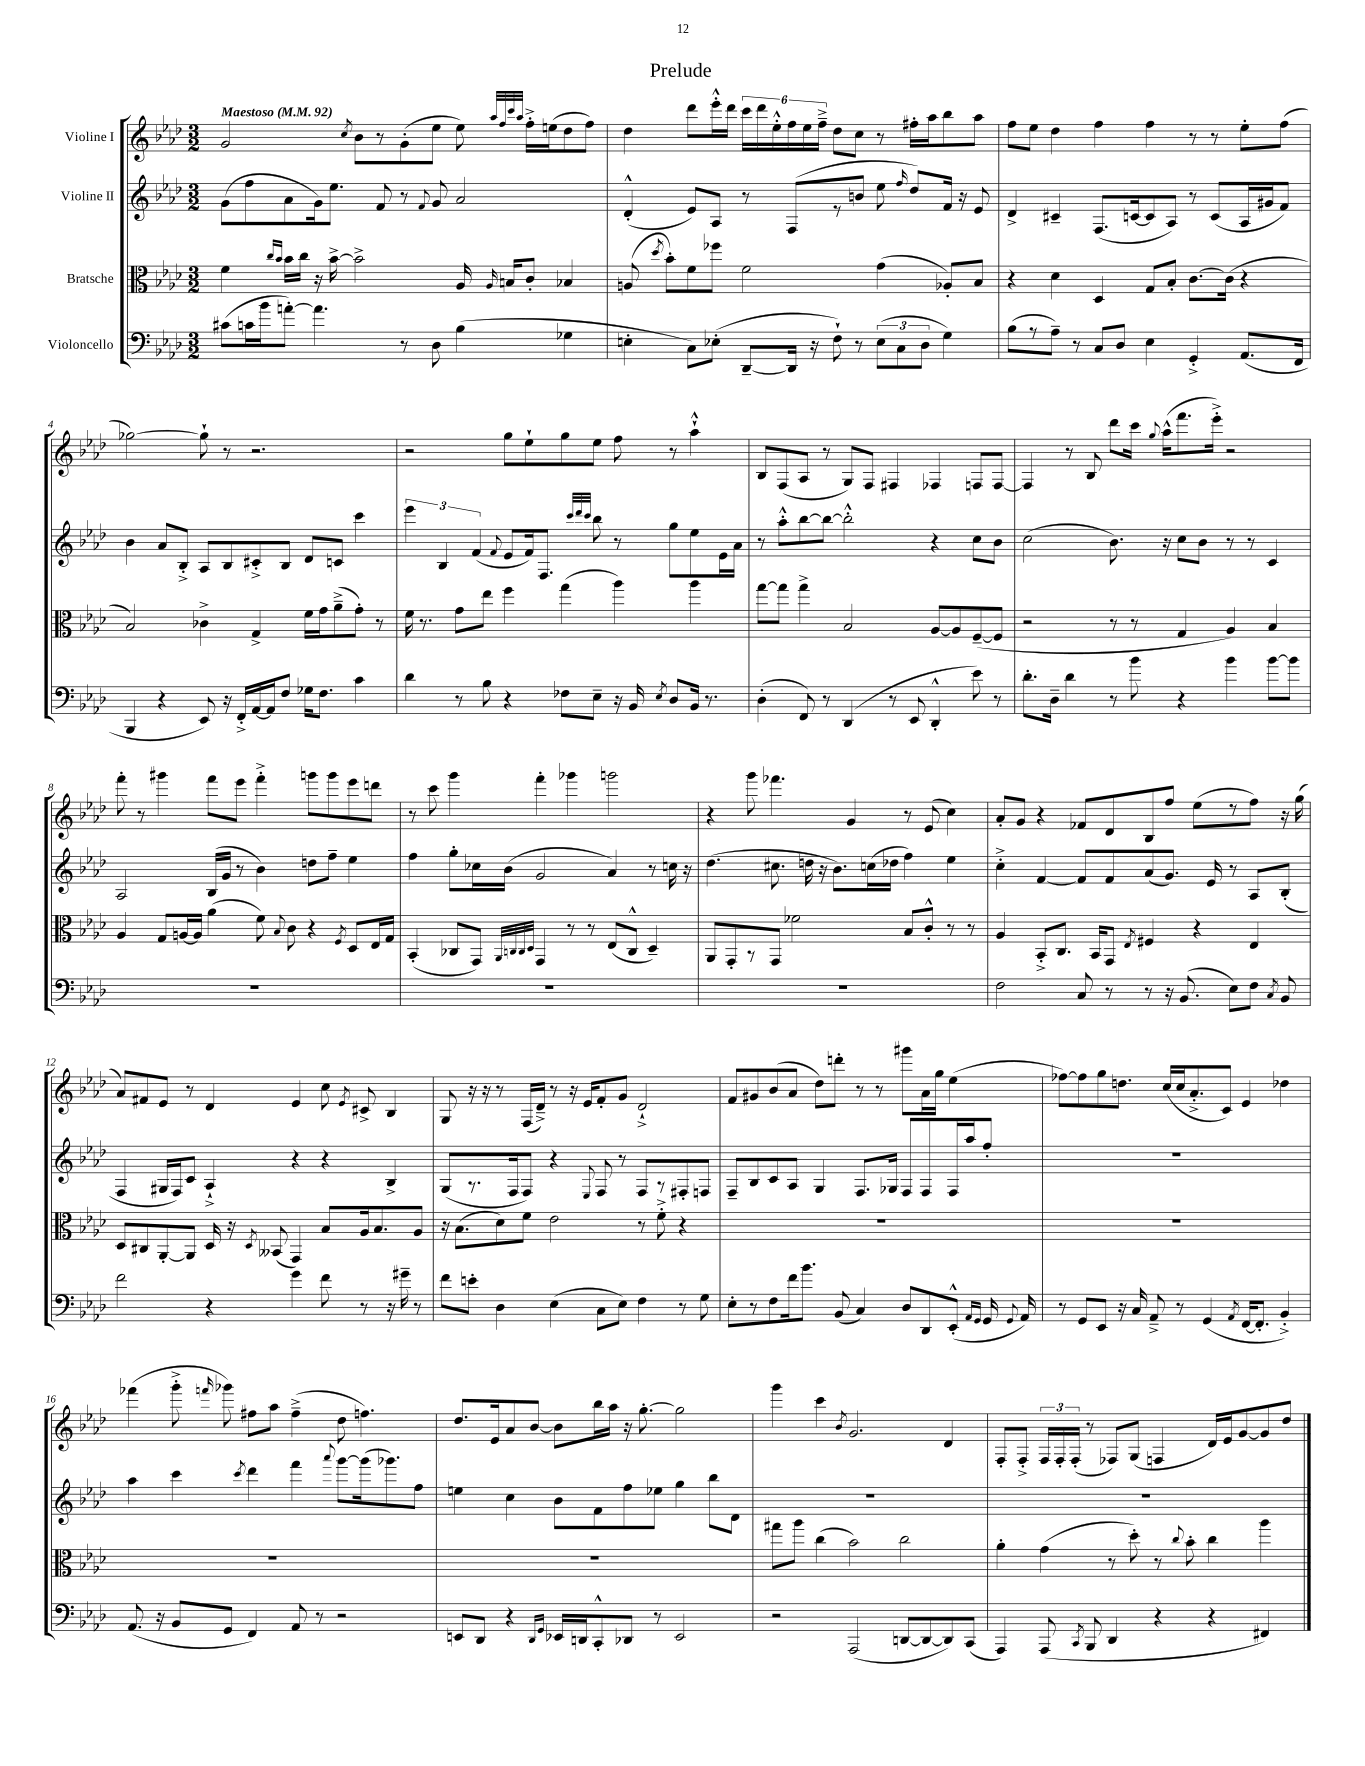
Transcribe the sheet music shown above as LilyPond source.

\header { title = "Prelude" }
<<
\new StaffGroup <<
\new Staff = "s0" \with { instrumentName = "Violine I" } {
    \clef treble \key aes \major \numericTimeSignature \time 3/2 \tempo "Maestoso" 4 = 92
    \autoBeamOff g'2 \acciaccatura { c''8 } bes'8[ r8 g'8-.( ees''8] ees''8) \grace { aes''32[ f''32 c'''32 aes''32] } f''16[-.-> e''16( des''8 f''8]) |
    des''4 des'''8[ ees'''16-.-^ des'''16] \tuplet 6/4 { c'''16[ des'''16 ees''16-.-^ f''16 ees''16 f''16]---> } des''8[ c''8] r8 fis''16[-. aes''16 bes''8 aes''8] |
    f''8[ ees''8] des''4 f''4 f''4 r8 r8 ees''8[-. f''8]( |
    ges''2~) ges''8-! r8 r2. |
    r2 g''8[ ees''8-! g''8 ees''8] f''8 r8 aes''4-!-^ |
    bes8[ f8( aes8] r8 g8[) f8] fis4 fes4 f8[ f8]~ |
    f4 r8 bes8 des'''8[ c'''16] \appoggiatura { g''8 } aes''16[-^( f'''8. ees'''16]-.->) r2 |
    f'''8-. r8 gis'''4 f'''8[ ees'''8] f'''4-.-> g'''8[ g'''8 ees'''8 d'''8] |
    r8 c'''8 g'''4 f'''4-. ges'''4 g'''2 |
    r4 g'''8 fes'''4. g'4 r8 ees'8( c''4) |
    aes'8[-. g'8] r4 fes'8[ des'8 bes8 f''8] ees''8[( r8 f''8]) r16 g''16( |
    aes'8[) fis'8 ees'8] r8 des'4 ees'4 c''8 \acciaccatura { ees'8 } cis'8-> bes4 |
    g8 r16 r16 r8 f16[( des'16]--->) r8 r16 ees'16[ f'8-. g'8] des'2-!-> |
    f'8[ gis'8 bes'8( aes'8] des''8[) d'''8]-. r8 r8 gis'''8[ aes'16 g''16] ees''4( |
    fes''8[~) fes''8 g''8 d''8.] c''16[( c''16 aes'8.-.-> c'8]) ees'4 des''4 |
    fes'''4( g'''8-.-> \grace { f'''16 } ges'''8) fis''8[ aes''8] fis''4--->( des''8 f''4.) |
    des''8.[ ees'16 aes'8 bes'8]~ bes'8[ bes''16 aes''16] r16 g''8.~-. g''2 |
    g'''4 c'''4 \acciaccatura { bes'8 } g'2. des'4 |
    f8[-. f8]-.-> \tuplet 3/2 { f16[ f16-. f16]-.( } r8 fes8[) g8]( f4 des'16[) ees'16 g'8~ g'8 des''8] \bar "|." |
}
\new Staff = "s1" \with { instrumentName = "Violine II" } {
    \clef treble \key aes \major \numericTimeSignature \time 3/2
    \autoBeamOff g'8[( f''8 aes'8 g'16) ees''8.] f'8 r8 \appoggiatura { f'8 } g'8 aes'2 |
    des'4-.-^( ees'8[) aes8] r8 f8[( r8 b'8] ees''8 \grace { f''16 } des''8[) f'16] r16 ees'8 |
    des'4-> cis'4-- f8.[( c'16~ c'8 aes8]) r8 c'8[( aes16 gis'16 f'8]) |
    bes'4 aes'8[ bes8]-.-> aes8[ bes8 cis'8-.-> bes8] des'8[ c'8] c'''4 |
    \tuplet 3/2 { ees'''4 bes4 f'4( } \appoggiatura { f'8 } ees'8[ f'16) f8.] \grace { c'''32[ des'''32 c'''32] } bes''8 r8 g''8[ ees''8 ees'16 aes'16] |
    r8 aes''8[-.-^ bes''8~ bes''8]~ bes''2-.-^ r4 c''8[ bes'8] |
    c''2( bes'8.) r16 c''8[ bes'8] r8 r8 c'4 |
    aes2 bes16[( g'16] r8 bes'4) d''8[ f''8]-- ees''4 |
    f''4 g''8[-. ces''16 bes'16]( g'2 aes'4) r8 c''16 r16 |
    des''4.( cis''8. d''16 r16 bes'8.[) c''16( des''16] f''4) ees''4 |
    c''4-.-> f'4~ f'8[ f'8 aes'8( g'8.]) ees'16 r8 aes8[ bes8]-.( |
    f4 gis16[ f16) c'8] aes4-!-> r4 r4 bes4-> |
    g8[( r8. f16 f8]) r4 \appoggiatura { ees8 } f8 r8 f8[ r8 fis8-. f8] |
    f8[-- bes8 c'8 aes8] g4 f8.[ ges16] f8[ f8 f16 aes''16 f''8]-. |
    R1. |
    aes''4 c'''4 \acciaccatura { c'''8 } des'''4 f'''4 \appoggiatura { aes'''8 } g'''8[~ g'''16( ges'''8.) f''8] |
    e''4 c''4 bes'8[ f'8 f''8 ees''8] g''4 bes''8[ des'8] |
    R1. |
    R1. \bar "|." |
}
\new Staff = "s2" \with { instrumentName = "Bratsche" } {
    \clef alto \key aes \major \numericTimeSignature \time 3/2
    \autoBeamOff f'4 \grace { c''16[ bes'16] } bes'16[ c''16] r16 bes'16~-> bes'2-> aes16 \grace { aes16 } b16[ c'8]-. bes4 |
    a8( \acciaccatura { des''8 } bes'8[-.) f'8 fes''8] f'2 g'4( aes8[-.) bes8] |
    r4 des'4 des4 g8[ bes8]-. c'8.[~ c'16]( r4 |
    bes2) ces'4-> g4-> f'16[ g'16 aes'8--->( g'8]-.) r8 |
    f'16 r8. g'8[ ees''8] f''4 g''4( aes''4) aes''4 |
    g''8[~ g''8] g''4-> bes2 aes8[~ aes8 f8~--( f8] |
    r2 r8 r8 g4 aes4) bes4 |
    aes4 g8[ a16~ a16] aes'4( f'8) \appoggiatura { bes8 } c'8 r4 \acciaccatura { f8 } des8[ ees16 g16] |
    bes,4-.( ces8[ g,8]) \grace { aes,32[ c32 c32 des32] } g,4 r8 r8 ees8[( c8]-^ des4--) |
    aes,8[ g,8-. r8 g,8] fes'2 bes8[ c'8]-.-^ r8 r8 |
    aes4 bes,8[-.-> c8.] bes,16[ g,8] \acciaccatura { ees8 } fis4 r4 ees4 |
    des8[ cis8 aes,8~-. aes,8] des16 r16 \acciaccatura { des8 } beses,8( g,4) bes8[ aes16 bes8. aes8] |
    r16 bes8.[( des'8) f'8] ees'2 r8 f'8-.-> r4 |
    R1. |
    R1. |
    R1. |
    R1. |
    gis''8[ aes''8] c''4( bes'2) c''2 |
    aes'4-. g'4( r8 des''8-.) r8 \appoggiatura { c''8 } bes'8-. c''4 aes''4 \bar "|." |
}
\new Staff = "s3" \with { instrumentName = "Violoncello" } {
    \clef bass \key aes \major \numericTimeSignature \time 3/2
    \autoBeamOff cis'8[( c'16 bes'16 a'8]~-.) a'4. r8 des8 bes4( ges4 |
    e4-. c8[) ees8]-.( des,8[~-- des,16] r16 f8-!) r8 \tuplet 3/2 { ees8[( c8 des8] } g4) |
    bes8[( r8 aes8]--) r8 c8[ des8] ees4 g,4-.-> aes,8.[( f,16] |
    bes,,4 r4 ees,8) r16 f,16[-.-> aes,16~ aes,16 f8] ges16[ f8.] c'4 |
    des'4 r8 bes8 r4 fes8[ ees8]-- r16 bes,16 \acciaccatura { ees8 } des8[ bes,16] r8. |
    des4-.( f,8) r8 des,4( r8 ees,8 des,4-.-^ ees'8) r8 |
    des'8.[-. des16]-- des'4 r8 bes'8 r4 bes'4 bes'8[~ bes'8] |
    R1. |
    R1. |
    R1. |
    f2 c8 r8 r8 r16 bes,8.( ees8[) f8] \acciaccatura { c8 } bes,8 |
    f'2 r4 g'4 f'8 r8 r16 gis'16-- r8 |
    f'8[ e'8]-. des4 ees4( c8[ ees8]) f4 r8 g8 |
    ees8[-. r8 f8 f'16 bes'8.] bes,8( c4) des8[ des,8 ees,8]-.-^( \grace { aes,16[ g,16] } g,16 \appoggiatura { g,8 } aes,16) |
    r8 g,8[ ees,8] r16 c16 aes,8---> r8 g,4( \acciaccatura { aes,8 } f,16[~ f,8.]-. bes,4-.->) |
    aes,8.( r16 bes,8[ g,8] f,4) aes,8 r8 r2 |
    e,8[ des,8] r4 \grace { des,16[ g,16] } ees,16[ d,16 c,8-.-^ des,8] r8 ees,2 |
    r2 aes,,2( d,8[~ d,8~ d,8) c,8]( |
    aes,,4) aes,,8( \acciaccatura { c,8 } bes,,8 des,4 r4 r4 fis,4) \bar "|." |
}
>>
>>
